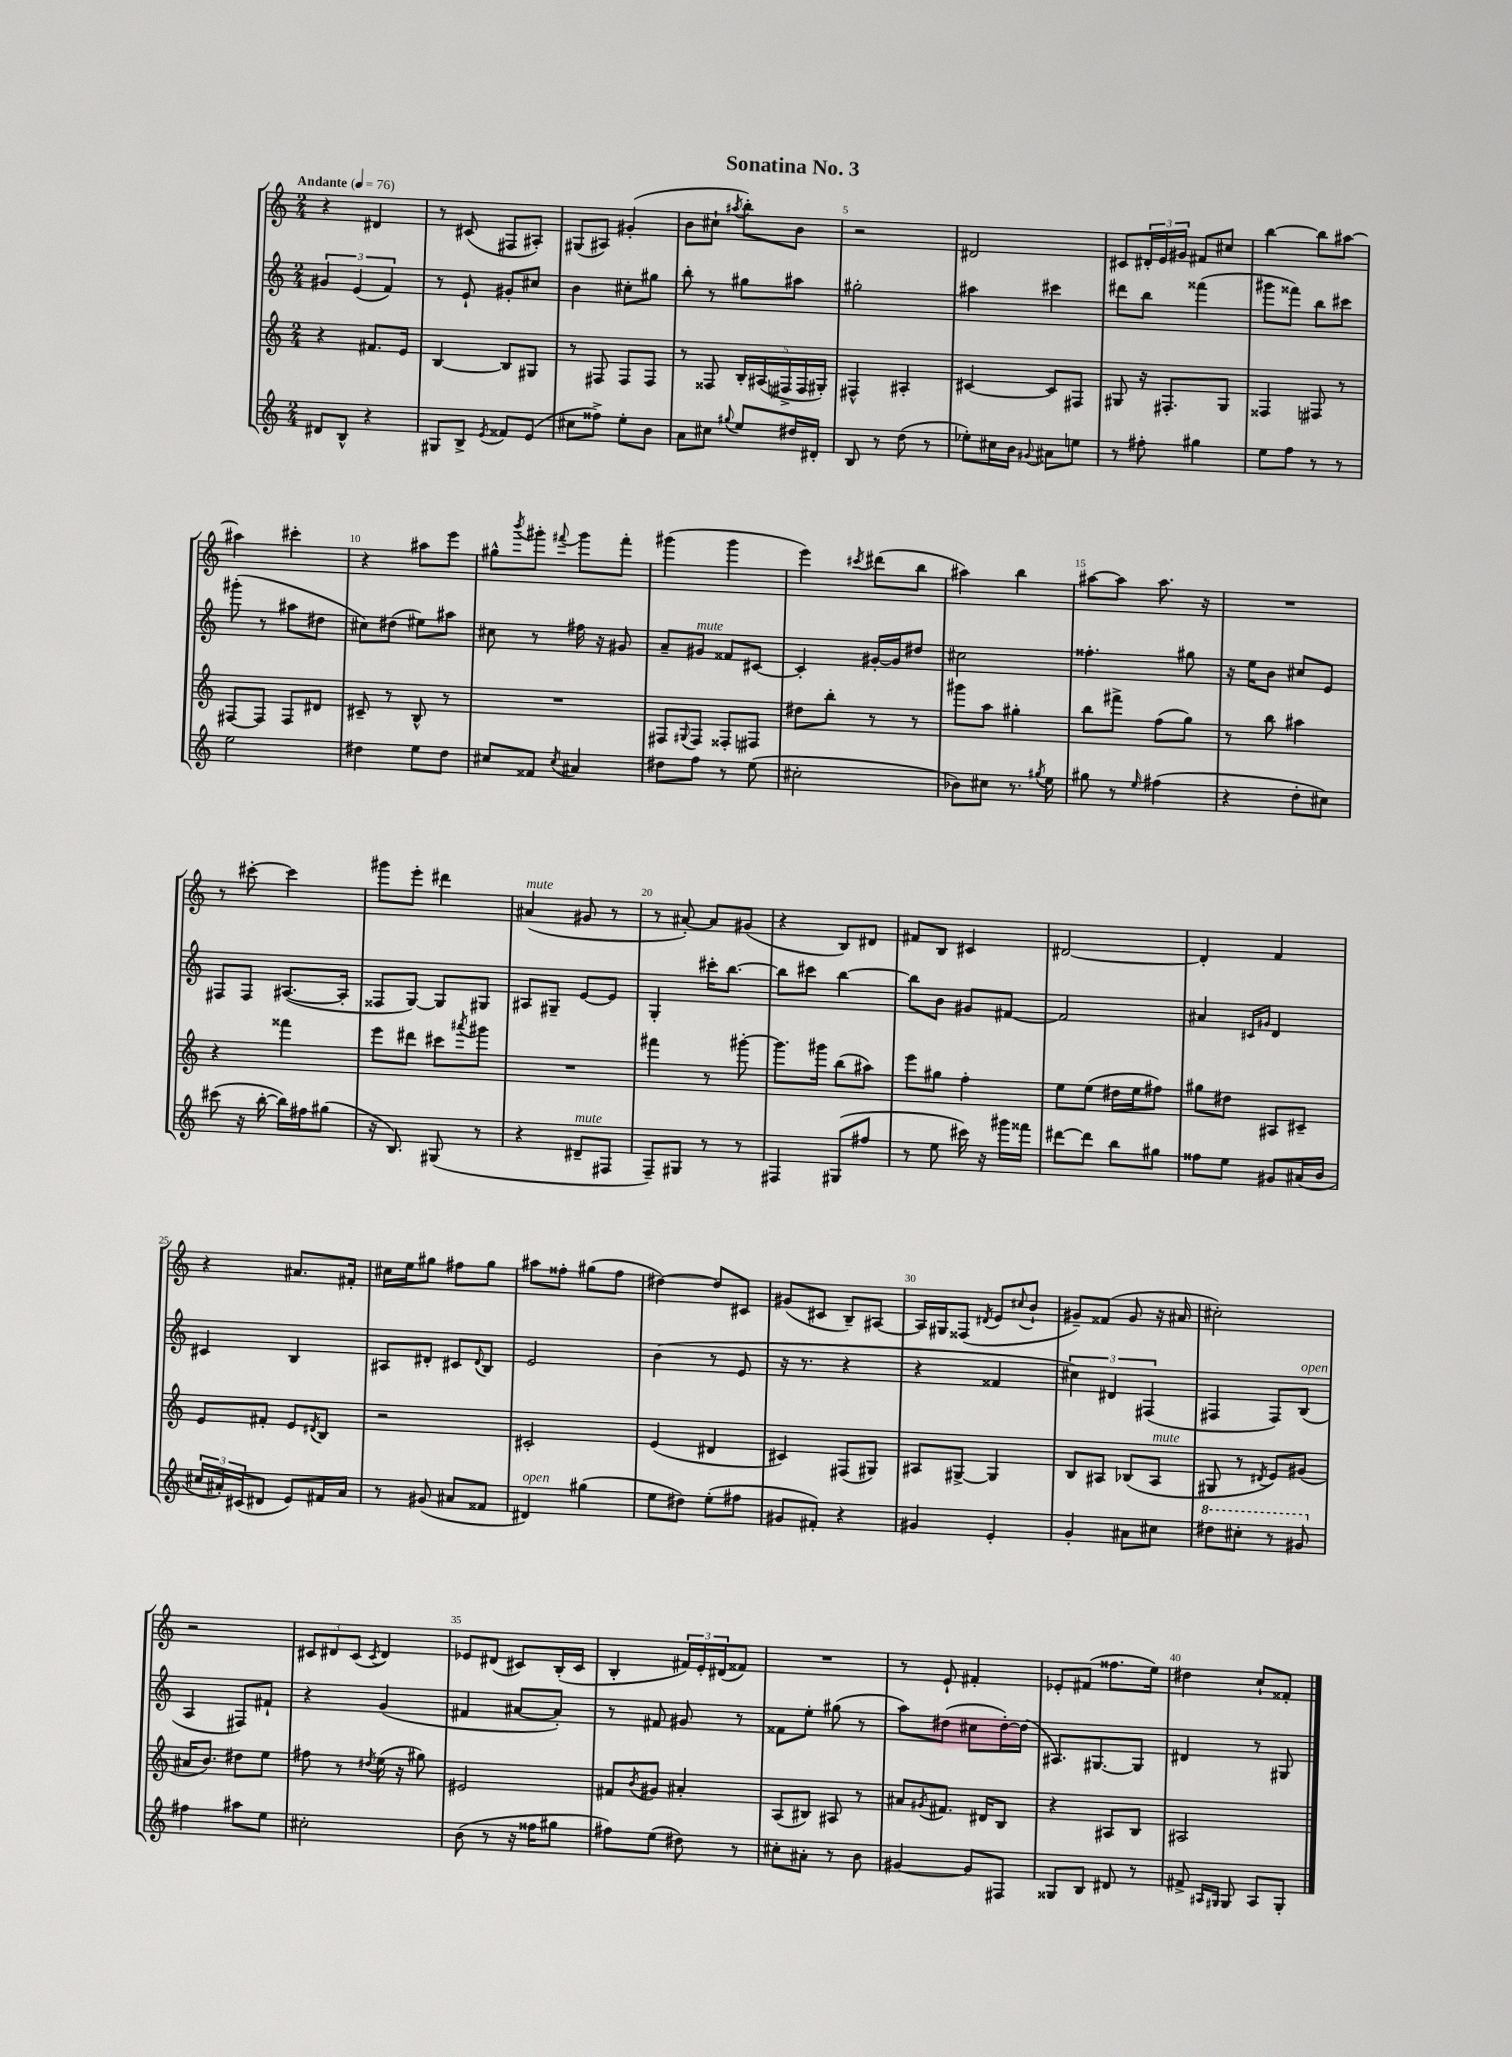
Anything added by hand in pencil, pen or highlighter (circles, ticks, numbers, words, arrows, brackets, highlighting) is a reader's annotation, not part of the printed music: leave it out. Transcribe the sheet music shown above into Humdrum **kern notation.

**kern	**kern	**kern	**kern
*staff4	*staff3	*staff2	*staff1
*clefG2	*clefG2	*clefG2	*clefG2
*k[]	*k[]	*k[]	*k[]
*M2/4	*M2/4	*M2/4	*M2/4
*MM76	*MM76	*MM76	*MM76
8d#/L	4r	6g#/	4r
8B^^/J	.	.	.
.	.	(6e/	.
4r	8.f#/L	.	4d#/
.	.	6f/)	.
.	16e/Jk	.	.
=	=	=	=
8G#/L	[4B/	8r	8r
8B^/J	.	8e`/	(8c#/
8qe/	.	.	.
8f##/L	8B/]L	8g#'/L	8F#/L
(8e/J	8G#/J	8cc#/J	8A#'/J)
=	=	=	=
8cc#\L	8r	4b\	(8G#/L
8ff##^\J)	8F#/	.	8A#/J)
8ee'\L	8F#/L	8cc#'\L	(4g#'/
8b\J	8F#/J	8gg#\J	.
=	=	=	=
8a\L	8r	8bb'\	8b\L
8cc#\J	8F##/	8r	8cc#`\J
8qqgg#/	.	.	8qaa#/
8ee/L	20B'/LL	8gg#\L	8bb'\L)
.	(20A#/	.	.
.	20F#^/	.	.
16dd#/L	.	8aa#\J	8b\J
.	20F#/	.	.
16d#'/JJ	.	.	.
.	20G#'/JJ)	.	.
=	=	=	=
8B/	4F#^^/	2gg#'\	2r
8r	.	.	.
(8dd\	4A#'/	.	.
8r	.	.	.
=	=	=	=
8ee-'\L)	[4c#/	4aa#\	2d#/
16cc#\L	.	.	.
16b\JJ	.	.	.
8qqg#/	.	.	.
8a#\L	8c#/]L	4ccc#\	.
8ee\J	8F#/J	.	.
=	=	=	=
8r	8G#/	8ddd#\L	8c#/L
8ff#'\	16r	8bb\J	24d#'/L
.	.	.	24e/
.	8.F#'/L	.	.
.	.	.	24g#/JJ
4gg#\	.	(4fff##\	8f#/L
.	8G#/J	.	8cc#/J
=	=	=	=
8ee\L	4F##/	8ggg#\L	[4bb\
8ff\J	.	8fff##\J)	.
8r	8F#/	8bb\L	8bb\]L
8r	8r	8ccc#\J	[8aa#\J
=	=	=	=
2ee\	[8F#/L	(8ggg#'\	4aa#\]
.	8F#/]J	8r	.
.	8F#/L	8aa#\L	4ccc#'\
.	8d#/J	8dd#\J	.
=	=	=	=
4dd#\	8c#~/	8cc#\L)	4r
.	8r	(8dd#\J	.
8ee\L	8B^^/	8ee#\L)	8aa#\L
8dd#\J	8r	8aa#\J	8eee\J
=	=	=	=
8cc#/L	2r	8cc#\	8gg#^^\L
.	.	.	8qbbb/
8f##/J	.	8r	8ggg#'\J
8qcc#/	.	.	8qqfff#/
4a#/	.	16ff#\	8ggg#\L
.	.	16r	.
.	.	8g#/	8fff#'\J
=	=	=	=
8dd#\L	8F#/L	8a~/L	(4ggg#\
.	8qqG#/	.	.
8ff\J	8F#/J	8g#/J	.
8r	8F##'/L	8f##/L	4ggg#\
(8ee\	8F#/J	[8c#/J	.
=	=	=	=
2cc#'\	8dd#\L	4c#'/]	4eee\)
.	8bb'\J	.	.
.	.	.	8qccc#/
.	8r	[16g#'/LL	(8ddd#\L
.	.	16g#/]J	.
.	8r	8dd#/J	8bb\J
=	=	=	=
8b-\L)	8ggg#\L	2cc#\	4aa#\)
8cc#\J	8aa\J	.	.
8.r	4gg#'\	.	4bb\
8qgg#/	.	.	.
16ee\	.	.	.
=	=	=	=
8gg#\	8bb\L	4.ff##'\	[8aa#\L
8r	8fff#^\J	.	8aa#\]J
16qqee/	.	.	.
(4ff#\	(8ff\L	.	8.aa#\
.	8gg\J)	8gg#\	.
.	.	.	16r
=	=	=	=
4r	8r	16r	2r
.	.	16ee\LK	.
.	8bb\	8b\J	.
8dd'\L	4aa#\	8cc#/L	.
8cc#\J)	.	8e/J	.
=	=	=	=
(8ccc#\	4r	8F#/L	8r
16r	.	8F#/J	[8ccc#'\
[16bb'\	.	.	.
16bb\]LL)	4fff##\	([8.A#/L	4ccc#\]
16ff#\J	.	.	.
(8gg#\J	.	.	.
.	.	16A#'/]Jk	.
=	=	=	=
16r	8eee\L	8F##/L	8ggg#\L
8.B/)	.	.	.
.	8ddd#\J	[8G/J)	8eee'\J
(8G#/	8ccc#\L	8G/]L	4ddd#\
.	8qaaa#/	.	.
8r	8ggg#\J	8G#/J	.
=	=	=	=
4r	2r	8A#/L	(4a#/
.	.	8G#~/J	.
8d#~/L	.	[8e/L	8g#/
8F#/J	.	8e/]J	8r
=	=	=	=
8F~/L)	4fff#\	4G'/	8r
8G#/J	.	.	[8a#'/)
8r	8r	16ccc#'\LK	8a#/]L
.	.	[8.bb\J	.
8r	[8ggg#'\	.	(8g#/J
=	=	=	=
4F#/	8.ggg#\]L	8bb\]L	4r
.	.	8ccc#\J	.
.	16ggg#\Jk	.	.
(8G#/L	(8bb\L	[4bb\	8B/L)
8ff#/J	8aa#\J)	.	8d#/J
=	=	=	=
8r	8eee\L	8bb\]L	8f#/L
8ee\	8gg#\J	8b\J	8B/J
16ccc#\)	4ff'\	8g#/L	4c#/
16r	.	.	.
16ggg#\LL	.	[8f#/J	.
16fff##\JJ	.	.	.
=	=	=	=
[8ddd#\L	8ee\L	2f#/]	[2d#/
8ddd#\]J	(8ee\J	.	.
8bb\L	16dd#\LL	.	.
.	16ee\J	.	.
8gg#\J	8ff#\J)	.	.
=	=	=	=
8ff##\L	8gg#\L	4a#/	4d#'/]
8ee\J	8dd#\J	.	.
.	.	16qqc#/LL	.
.	.	16qqg#/JJ	.
8g#/L	8A#/L	4d/	4f/
(16a#/L	8c#~/J	.	.
16b/JJ	.	.	.
=	=	=	=
24cc#/LL	8e/L	4c#/	4r
24a#'/)	.	.	.
(24c#/J	.	.	.
8d#/J	8f#'/J	.	.
8e/L)	8e/L	4B/	8.a#/L
.	8qd#/	.	.
16f#/L	8B/J	.	.
16a#/JJ	.	.	16f#'/Jk
=	=	=	=
8r	2r	8A#/L	16cc#\LL
.	.	.	16ee\J
(8g#/	.	8d#'/J	8gg#\J
8a#/L	.	8c#/L	8ff#\L
.	.	8qqd#/	.
8f##/J	.	8B/J	8gg#\J
=	=	=	=
4d#/)	2c#'/	2e/	8aa#\L
.	.	.	8ff##'\J
(4gg#\	.	.	(8gg#\L
.	.	.	8ff##\J
=	=	=	=
8ee\L	(4e/	(4b\	[4dd#\)
8dd#\J)	.	.	.
(8ee'\L	4d#/	8r	8dd#/]L
8ff#\J	.	8e/	8c#/J
=	=	=	=
8g#/L	4c#/)	16r	(8g#/L
.	.	8.r	.
8f#'/J)	.	.	8c#/J
4r	(8F#/L	4r	8B~/L)
.	8G#/J)	.	[8A#/J
=	=	=	=
4g#/	8A#/L	4r	16A#/]LL
.	.	.	16G#/J
.	[8G#^/J	.	(8F##/J
.	.	.	8qd#/
4e'/	4G#/]	4f##/	8e/L
.	.	.	8qqcc#/
.	.	.	8b`/J
=	=	=	=
4g'/	8B/L	6cc#\)	8g#~/L)
.	8A#/J	.	(8f##/J
.	.	6d#/	.
8a#\L	(8B-/L	.	8g#/
.	.	(6F#/	.
8cc#\J	8A#/J	.	16r
.	.	.	16a#/
=	=	=	=
8ddd#\L	8G#/	4F#/	2cc#'\)
8ccc#'\J	8r	.	.
.	8qd#/	.	.
8r	8e/L)	8F#/L)	.
8gg#/	(8g#/J	(8B/J	.
=	=	=	=
4ff#\	16a#/LK	4A/	2r
.	8.b/J)	.	.
8aa#\L	8dd#\L	8F#/L)	.
8ee\J	8ee\J	8f#`/J	.
=	=	=	=
2cc#'\	8ff#\	4r	12c#/L
.	.	.	12d#/
.	8r	.	.
.	.	.	(12c#/J
.	8qdd#/	.	8qc#/
.	(16ee\	(4g/	4d#/)
.	16r	.	.
.	8gg#\)	.	.
=	=	=	=
(8b\	2e#/	4f#/	8e-/L
8r	.	.	(8d#/J
16r	.	[8a#/L	8c#/L)
16ff##\LK	.	.	.
8gg#\J	.	8a#'/]J)	(16B'/L
.	.	.	16c#/JJ
=	=	=	=
8ff#\L)	8f#/L	8r	4B'/
.	8qb/	.	.
(8ee\J	8g#/J	8f#/	.
8dd#\)	4a#'/	8g#/	24f#/LL)
.	.	.	24e'/
.	.	.	(24d#/J
8r	.	8r	8f##/J)
=	=	=	=
8cc#'\L	(8A/L	8f##\L	2r
8a#'\J	8B#/J)	8ee'\J	.
8r	8A#/	(8gg#\	.
8b\	8r	8r	.
=	=	=	=
[4g#/	8a#/L	8aa\L)	8r
.	8qg#/	.	.
.	8.f#/J	(8dd#\J	8e`/
8g#/]L	.	8cc#\L	4f#'/
.	16d#/LK	.	.
8F#/J	8B/J	[16dd#'\L)	.
.	.	(16dd#\]JJ	.
=	=	=	=
8G##/L	4r	8.A#/L)	8e-'/L
8B/J	.	.	(8f#/J
.	.	[8.G#/	.
8d#/	8A#/L	.	8.ff##\L
8r	8B/J	8G#/]J	.
.	.	.	16ee\Jk)
=	=	=	=
8f#^/	2A#/	4d#/	4dd#\
16qqA#/LL	.	.	.
16qqG#/JJ	.	.	.
8G#/	.	.	.
8A#/L	.	8r	8cc`/L
8G#'/J	.	8G#/	8f##'/J
==	==	==	==
*-	*-	*-	*-
